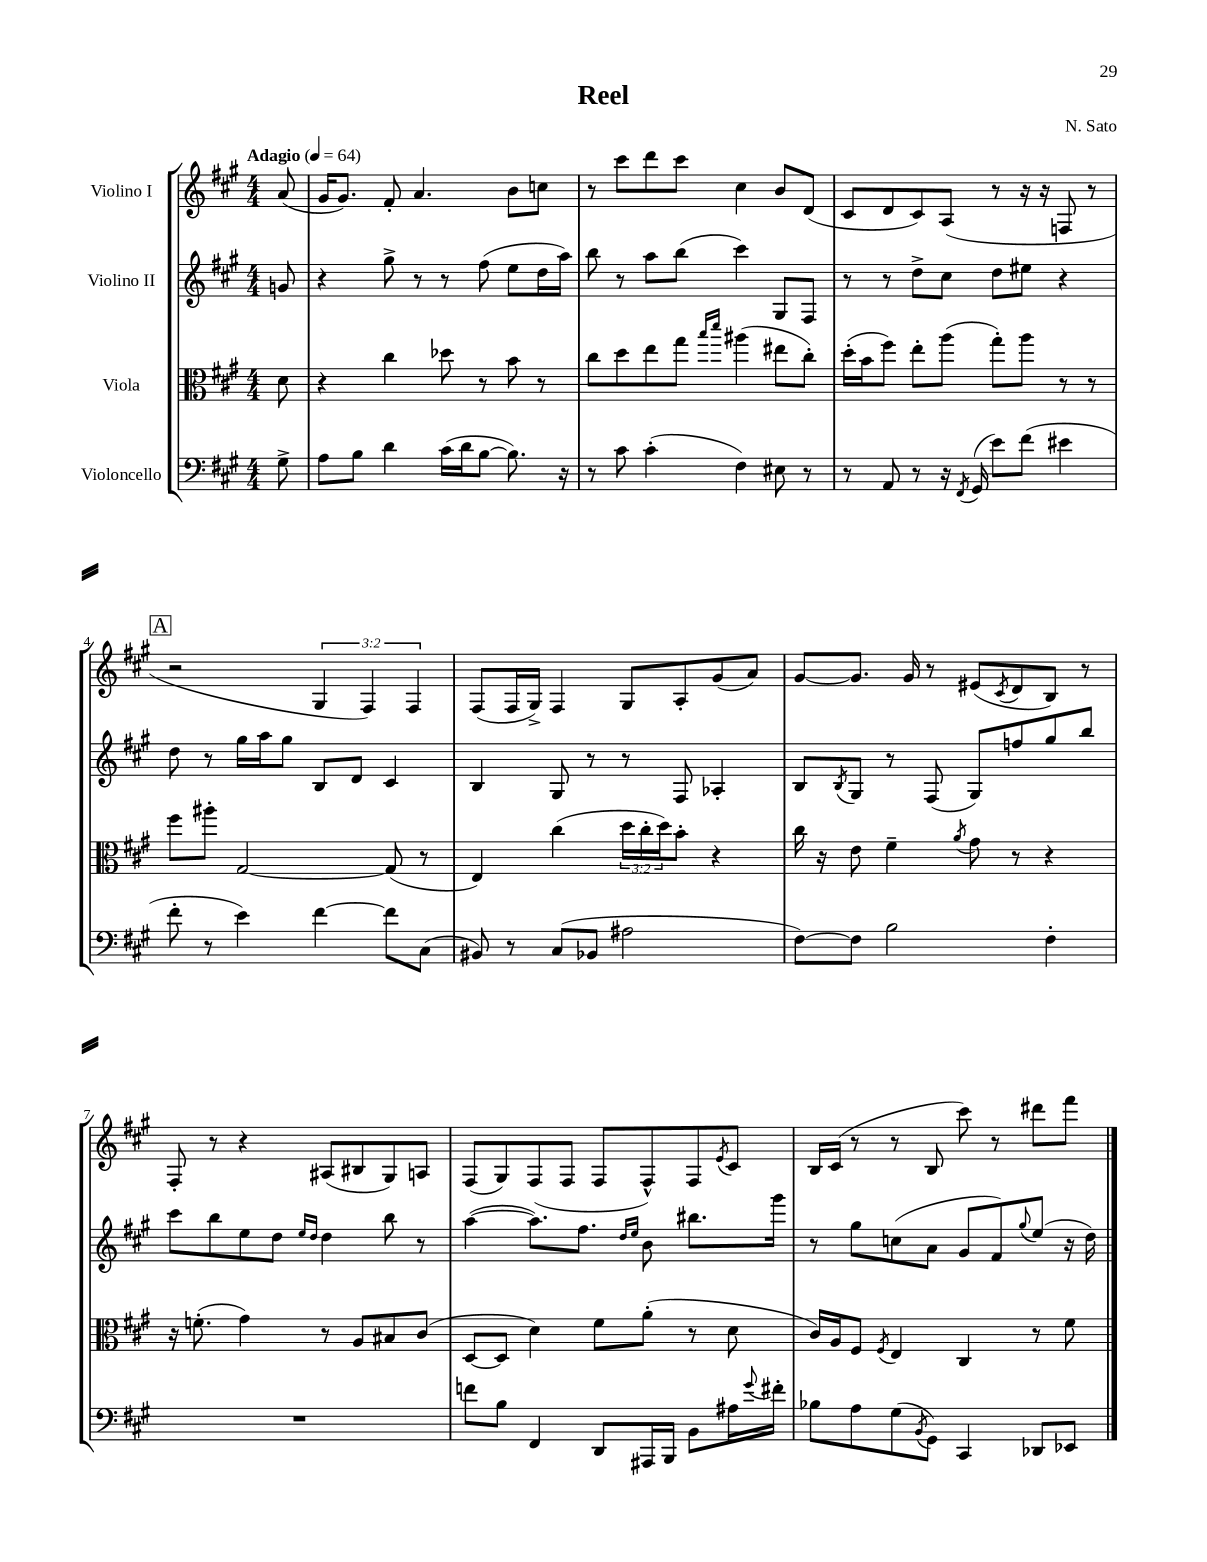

**kern	**kern	**kern	**kern
*staff4	*staff3	*staff2	*staff1
*clefF4	*clefC3	*clefG2	*clefG2
*k[f#c#g#]	*k[f#c#g#]	*k[f#c#g#]	*k[f#c#g#]
*M4/4	*M4/4	*M4/4	*M4/4
*MM64	*MM64	*MM64	*MM64
8G#^\	8d\	8g/	(8a/
=	=	=	=
8A\L	4r	4r	16g#/LK
.	.	.	8.g#/J)
8B\J	.	.	.
4d\	4cc#\	8gg#^\	8f#'/
.	.	8r	4.a/
(16c#\LL	8dd-\	8r	.
16d\J	.	.	.
[8B\J	8r	(8ff#\	.
8.B\])	8b\	8ee\L	8b\L
.	8r	16dd\L	8cc\J
16r	.	16aa\JJ)	.
=	=	=	=
8r	8cc#\L	8bb\	8r
8c#\	8dd\	8r	8ccc#\L
(4c#'\	8ee\	8aa\L	8ddd\
.	8gg#\J	(8bb\J	8ccc#\J
.	16qqbb/LL	.	.
.	16qqddd/JJ	.	.
4F#\)	(4aa#\	4ccc#\)	4cc#\
8E#\	8ee#\L	8G#/L	8b/L
8r	8cc#'\J)	8F#/J	(8d/J
=	=	=	=
8r	(16dd'\LL	8r	8c#/L
.	16b\J	.	.
8AA/	8ff#\J)	8r	8d/
8r	8ee'\L	8dd^\L	8c#/)
16r	(8aa\J	8cc#\J	(8A/J
8qFF#/	.	.	.
(16GG#/	.	.	.
8e\L)	8gg#'\L)	8dd\L	8r
(8f#\J	8aa\J	8ee#\J	16r
.	.	.	16r
4e#\	8r	4r	8F/
.	8r	.	8r
=	=	=	=
8f#'\	8ff#\L	8dd\	2r
8r	8aa#'\J	8r	.
4e\)	[2G#/	16gg#\LL	.
.	.	16aa\J	.
.	.	8gg#\J	.
[4f#\	.	8B/L	6G#/
.	.	8d/J	.
.	.	.	6F#/)
8f#\]L	(8G#/]	4c#/	.
.	.	.	6F#/
(8C#\J	8r	.	.
=	=	=	=
8BB#/)	4E/)	4B/	(8F#/L
8r	.	.	16F#/L
.	.	.	16G#^/JJ)
(8C#/L	(4cc#\	8G#/	4F#/
8BB-/J	.	8r	.
2A#\	24dd\LL	8r	8G#/L
.	24cc#'\	.	.
.	24dd\J)	.	.
.	8b'\J	8F#/	8A'/
.	4r	4A-'/	(8g#/
.	.	.	8a/J)
=	=	=	=
[8F#\L)	16cc#\	8B/L	[8g#/L
.	16r	.	.
.	.	8qB/	.
8F#\]J	8e\	8G#/J	8.g#/]J
2B\	4f#~\	8r	.
.	.	.	16g#/
.	.	(8F#/	8r
.	8qa/	.	.
.	8g#\	8G#/L)	(8e#/L
.	.	.	8qc#/
.	8r	8ff/	8d/
4F#'\	4r	8gg#/	8B/J)
.	.	8bb/J	8r
=	=	=	=
1r	16r	8ccc#\L	8F#'/
.	(8.f'\	.	.
.	.	8bb\	8r
.	4g#\)	8ee\	4r
.	.	8dd\J	.
.	.	16qqee/LL	.
.	.	16qqdd/JJ	.
.	8r	4dd\	(8A#/L
.	8A/L	.	8B#/
.	8B#/	8bb\	8G#/)
.	(8c#/J	8r	8A/J
=	=	=	=
8f\L	[8D/L	([4aa\	(8F#/L
8B\J	8D/]J	.	8G#/)
4FF#/	4d\)	8.aa\]L)	(8F#/
.	.	.	8F#/J
.	.	8.ff#\J	.
8DD/L	8f#\L	.	8F#/L
.	.	16qqdd/LL	.
.	.	16qqee/JJ	.
16AAA#/L	(8a'\J	8b\	8F#^^/)
16BBB/JJ	.	.	.
8BB\L	8r	8.bb#\L	8F#/
.	.	.	8qe/
16A#\L	8d\	.	8c#/J
8qqg#/	.	.	.
16f#'\JJ	.	16ggg#\Jk	.
=	=	=	=
8B-\L	16c#/LL)	8r	16B/LL
.	16A/J	.	(16c#/JJ
8A\	8F#/J	8gg#\L	8r
.	8qF#/	.	.
(8G#\	4E/	(8cc\	8r
8qBB/	.	.	.
8GG#\J)	.	8a\J	8B/
4CC#/	4C#/	8g#/L	8ccc#\)
.	.	8f#/)	8r
.	.	8qqgg#/	.
8DD-/L	8r	(8ee/J	8ddd#\L
8EE-/J	8f#\	16r	8fff#\J
.	.	16dd\)	.
==	==	==	==
*-	*-	*-	*-
